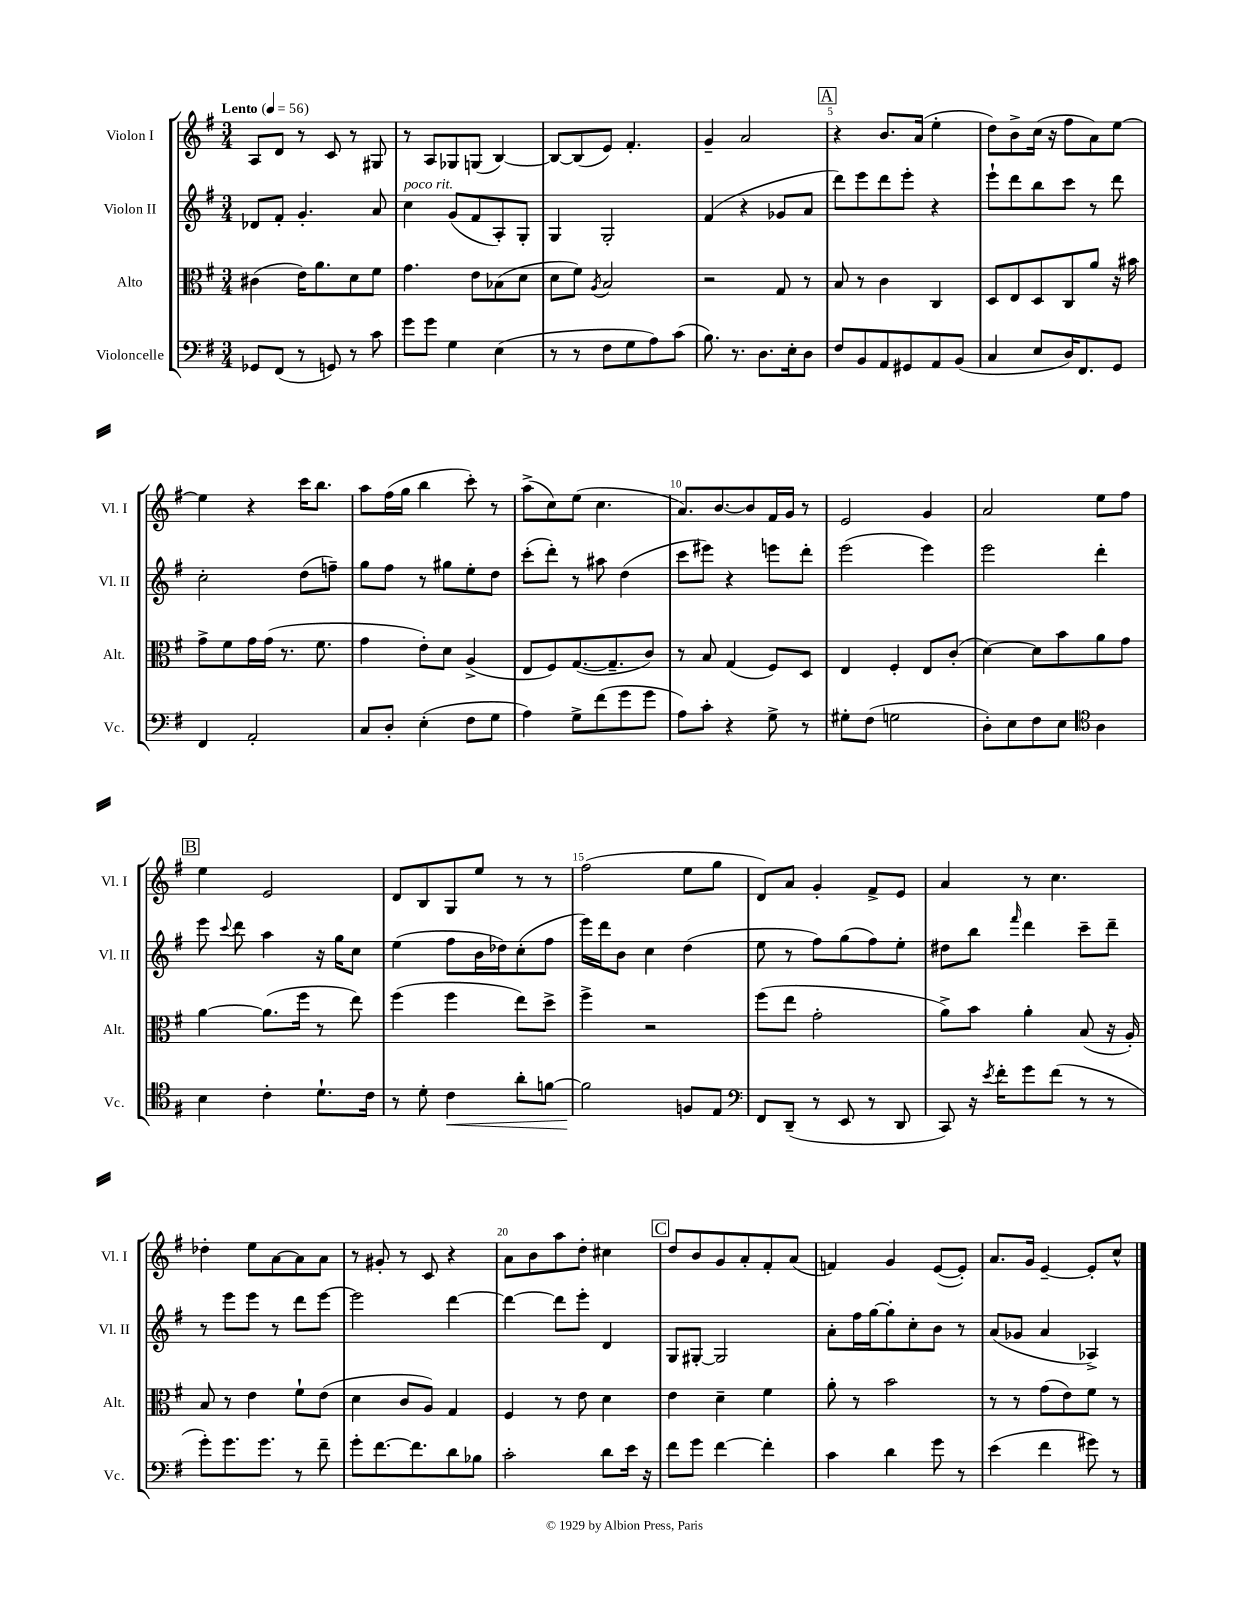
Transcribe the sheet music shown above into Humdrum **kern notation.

**kern	**kern	**kern	**kern
*staff4	*staff3	*staff2	*staff1
*clefF4	*clefC3	*clefG2	*clefG2
*k[f#]	*k[f#]	*k[f#]	*k[f#]
*M3/4	*M3/4	*M3/4	*M3/4
*MM56	*MM56	*MM56	*MM56
8GG-/L	(4c#\	8d-/L	8A/L
(8FF#/J	.	8f#'/J	8d/J
8r	16e\LK)	4.g'/	8r
.	8.a\	.	.
8GG/)	.	.	8c/
8r	8d\	.	8r
8c\	8f#\J	8a/	8G#/
=	=	=	=
8g\L	4.g\	4cc\	8r
8g\J	.	.	8A/L
4G\	.	(8g/L	8G-/
.	8e\L	8f#/	(8G/J
(4E\	(8B-\	8A'/)	[4B/)
.	8d\J	8G'/J	.
=	=	=	=
8r	8d\L	4G/	8B/_L
8r	8f#\J)	.	(8B/]
.	8qA/	.	.
8F#\L	2B/	2G'/	8e/J)
8G\	.	.	4.f#'/
8A\)	.	.	.
(8c\J	.	.	.
=	=	=	=
8.B\)	2r	(4f#/	4g~/
8.r	.	.	.
.	.	4r	2a/
8.D\L	.	.	.
.	8G/	8g-/L	.
16E'\k	.	.	.
8D\J	8r	8a/J	.
=	=	=	=
8F#/L	8B/	8ddd\L)	4r
8BB/	8r	8eee\	.
8AA/	4c\	8ddd\	8.b/L
8GG#/	.	8eee'\J	.
.	.	.	(16a/Jk
8AA/	4C/	4r	4ee'\
(8BB/J	.	.	.
=	=	=	=
4C/	8D/L	8eee`\L	8dd\L)
.	8E/	8ddd\	8b^\
8E/L	8D/	8bb\	(16cc\Jk
.	.	.	16r
16D/K)	8C/	8ccc\J	8ff#\L
8.FF#/	.	.	.
.	8a/J	8r	8a\)
8GG/J	16r	8ddd\	[8ee\J
.	16b#\	.	.
=	=	=	=
4FF#/	8g^\L	2cc'\	4ee\]
.	8f#\	.	.
2AA'/	16g\L	.	4r
.	(16g\JJ	.	.
.	8.r	.	.
.	.	(8dd\L	16ccc\LK
.	8.f#\	.	8.bb\J
.	.	8ff~\J)	.
=	=	=	=
8C/L	4g\	8gg\L	8aa\L
8D'/J	.	8ff#\J	(16ff#\L
.	.	.	16gg\JJ
(4E'\	8e'\L)	8r	4bb\
.	8d\J	8gg#\L	.
8F#\L	(4A^/	8ee'\	8ccc'\)
8G\J	.	8dd\J	8r
=	=	=	=
4A\)	8E/L	(8ccc'\L	(8aa^\L
.	8F#/)	8ddd'\J)	8cc\)
8G^\L	([8.G/	8r	(8ee\J
(8f#\	.	8aa#\	4.cc\
.	8.G~/]	.	.
8g\	.	(4dd\	.
8g\J	8c/J)	.	.
=	=	=	=
8A\L)	8r	8ccc\L	8.a/L)
8c'\J	8B/	8eee#\J)	.
.	.	.	[8.b/
4r	(4G/	4r	.
.	.	.	8b/]
8G^\	8F#/L)	8eee\L	16f#/L
.	.	.	16g/JJ
8r	8D/J	8ddd'\J	8r
=	=	=	=
8G#'\L	4E/	(2eee\	2e/
(8F#\J	.	.	.
2G\	4F#'/	.	.
.	8E/L	4eee\)	4g/
.	(8c'/J	.	.
=	=	=	=
8D'\L)	[4d\)	2eee\	2a/
8E\	.	.	.
8F#\	8d\]L	.	.
8E\J	8b\	.	.
*clefC4	*	*	*
4A\	8a\	4ddd'\	8ee\L
.	8g\J	.	8ff#\J
=	=	=	=
4B\	[4a\	8eee\	4ee\
.	.	8qqccc/	.
.	.	8ddd\	.
4c'\	(8.a\]L	4aa\	2e/
.	16ff#\Jk	.	.
8.d`\L	8r	16r	.
.	.	16gg\LK	.
.	8ee\)	8cc\J	.
16c\Jk	.	.	.
=	=	=	=
8r	(4ff#\	(4ee\	8d/L
8d'\	.	.	8B/
4c\	4ff#\	8ff#\L	8G/
.	.	16b\L	8ee/J
.	.	16dd-\J)	.
8a'\L	8ee\L)	(8cc'\	8r
[8f\J	8dd^\J	8ff#\J	8r
=	=	=	=
2f\]	4ff#^\	16eee\LL)	(2ff#\
.	.	16ddd\J	.
.	.	8b\J	.
.	2r	4cc\	.
8F/L	.	(4dd\	8ee\L
8E/J	.	.	8gg\J
=	=	=	=
*clefF4	*	*	*
8FF#/L	(8ff#\L	8ee\	8d/L)
(8DD~/J	8ee\J	8r	8a/J
8r	2g'\	8ff#\L)	4g'/
8EE/	.	(8gg\	.
8r	.	8ff#\)	8f#^/L
8DD/	.	8ee'\J	8e/J
=	=	=	=
8CC/)	8a^\L)	8dd#\L	4a/
16r	8b\J	8bb\J	.
8qe/	.	.	.
16f#'\LK	.	.	.
.	.	16qqfff#/	.
8g\	4a'\	4ddd\	8r
(8f#\J	.	.	4.cc\
8r	(8B/	8ccc~\L	.
8r	16r	8ddd~\J	.
.	16A'/)	.	.
=	=	=	=
8g'\L)	8B/	8r	4dd-'\
8.g\	8r	8eee\L	.
.	4e\	8eee\J	8ee\L
8.g\J	.	.	.
.	.	8r	[8a\
8r	8f#`\L	8ddd\L	8a\]
8f#~\	(8e\J	[8eee\J	8a\J
=	=	=	=
8g'\L	4d\	2eee\]	8r
[8.f#\	.	.	8g#'/
.	8c/L	.	8r
8.f#\]	.	.	.
.	8A/J)	.	8c/
8d\	4G/	[4ddd\	4r
8B-\J	.	.	.
=	=	=	=
2c'\	4F#/	4ddd\_	8a\L
.	.	.	8b\
.	8r	8ddd\]L	8aa\
.	8e\	8eee'\J	8dd'\J
8d\L	4d\	4d/	4cc#\
16e\Jk	.	.	.
16r	.	.	.
=	=	=	=
8f#\L	4e\	8G/L	8dd/L
8g\J	.	[8G#'/J	8b/
[4f#\	4d~\	2G#/]	8g/
.	.	.	8a'/
4f#'\]	4f#\	.	8f#'/
.	.	.	(8a/J
=	=	=	=
4c\	8a'\	8a'\L	4f/)
.	8r	16ff#\L	.
.	.	[16gg\J	.
4d\	2b\	8gg'\]	4g/
.	.	8cc'\	.
8g\	.	8b\J	([8e/L
8r	.	8r	8e'/]J)
=	=	=	=
(4e\	8r	(8a/L	8.a/L
.	8r	8g-/J	.
.	.	.	16g/Jk
4f#\	(8g\L	4a/	[4e~/
.	8e\)	.	.
8g#\)	8f#\J	4A-^/)	8e'/]L
8r	8r	.	8cc^^/J
==	==	==	==
*-	*-	*-	*-
